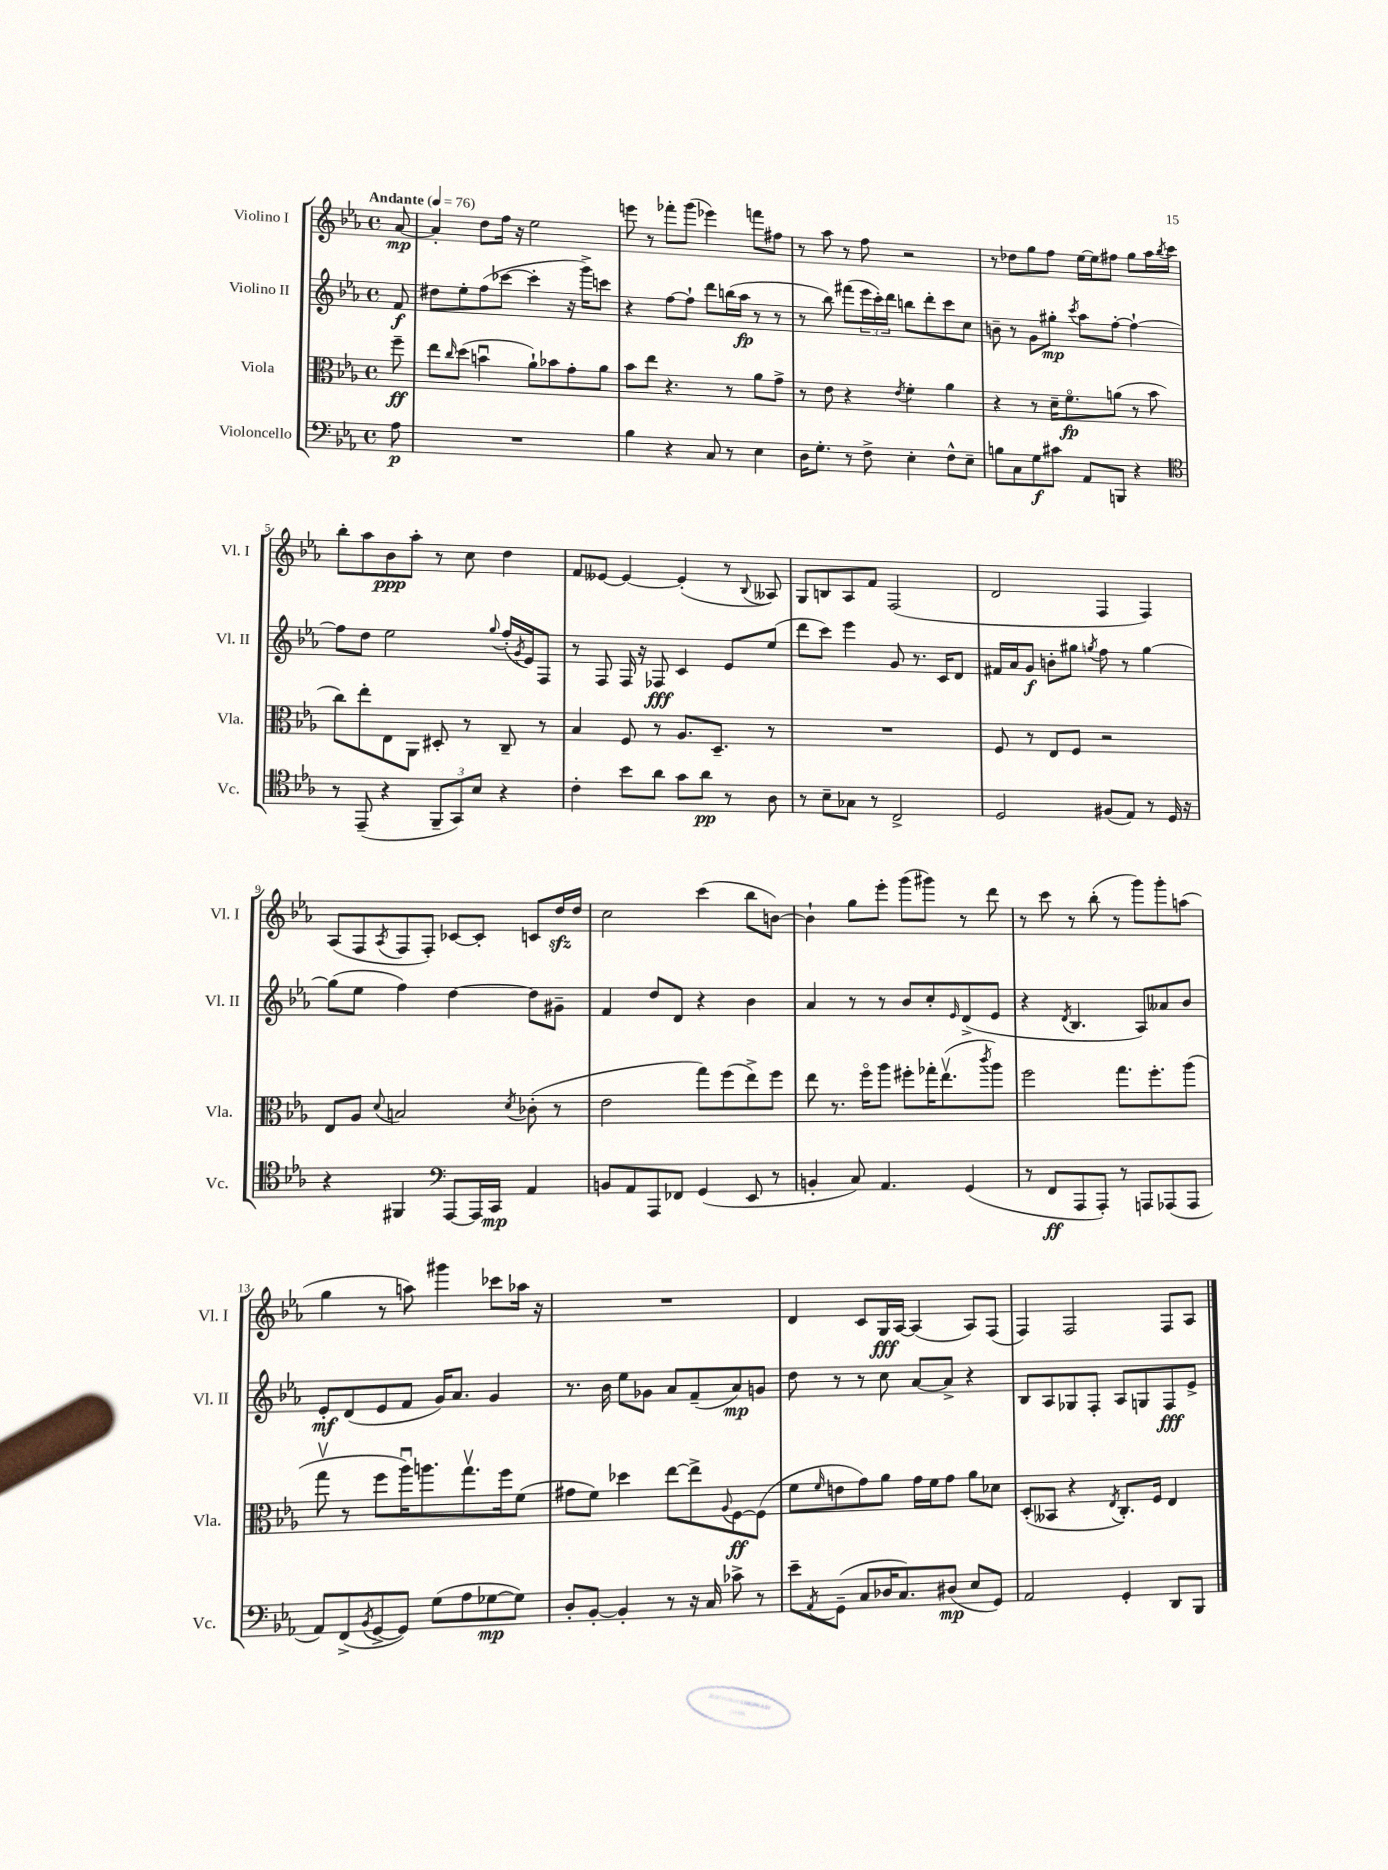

**kern	**kern	**kern	**kern
*staff4	*staff3	*staff2	*staff1
*clefF4	*clefC3	*clefG2	*clefG2
*k[b-e-a-]	*k[b-e-a-]	*k[b-e-a-]	*k[b-e-a-]
*M4/4	*M4/4	*M4/4	*M4/4
*met(c)	*met(c)	*met(c)	*met(c)
*MM76	*MM76	*MM76	*MM76
8A-\	8ff~\	8f/	[8a-/
=	=	=	=
1r	8ee-\L	8dd#\L	4a-'/]
.	16qqcc/	.	.
.	(8dd\J	8ee-'\	.
.	4bu\	(8ff\	8dd\L
.	.	[8ccc-\J	16ff\Jk
.	.	.	16r
.	8a-`\L)	4ccc-'\]	2ee-\
.	8b-\	.	.
.	8g'\	16r	.
.	.	16ggg^\LK)	.
.	8a-\J	8ccc\J	.
=	=	=	=
4B-\	8b-\L	4r	8eee\
.	8ee-\J	.	8r
4r	4.r	[8ff\L	8fff-'\L
.	.	8ff`\]J	(8ggg\J
8C/	.	8ddd\L	4eee-\)
8r	8r	(16bb\L	.
.	.	16aa-\JJ	.
4E-\	8a-\L	8r	8fff\L
.	8g^\J	8r	8ff#\J
=	=	=	=
16D\LK	8r	8r	8r
8.G'\J	.	.	.
.	8e-\	8bb-\)	8aa-\
8r	4r	(8fff#\L	8r
8F^\	.	24eee-\L	8ff\
.	.	24ccc'\)	.
.	.	24ddd\JJ	.
.	8qe-/	.	.
4E-'\	4f'\	8bb\L	2r
.	.	8ddd'\	.
8F^^\L	4a-\	8ccc\	.
8E-~\J	.	8cc\J	.
=	=	=	=
8B\L	4r	8b~\	8r
8C\	.	8r	8dd-\L
8G\	8r	8g\L	8gg\
8c#\J	16d~\LK	8gg#'\J	8ff\J
.	8.fo\	.	.
.	.	8qccc/	.
8AA-/L	.	8aa-\L	[16ee-\LL
.	.	.	16ee-\]J
8BBB/J	(8a\J	[8ff'\J	8ff#\J
4r	8r	4ff`\_	8gg\L
.	8b-\	.	16aa-\L
.	.	.	8qbb-/
.	.	.	16ccc\JJ
=	=	=	=
*clefC4	*	*	*
8r	8cc\L)	8ff\]L	8bb-'\L
(8EE-~/	8ee-'\	8dd\J	8aa-\
4r	8E-\	2ee-\	8b-\
.	8AA-\J	.	8aa-'\J
12FF~/L	8D#'/	.	8r
12GG/)	.	.	.
.	8r	.	8cc\
12B-/J	.	.	.
.	.	8qqgg/	.
4r	8C~/	(16ff'/LL	4dd\
.	.	8qg/	.
.	.	16e-/J)	.
.	8r	8F/J	.
=	=	=	=
4c'\	4B-/	8r	8f/L
.	.	8F/	[8e--/J
8b-\L	8F/	16F/	4e--/_
.	.	16r	.
8a-\J	8r	8F-/	.
8g\L	8.A-/L	4c/	(4e--'/]
8a-\J	.	.	.
.	8.D~/J	.	.
8r	.	8e-/L	8r
.	.	.	8qqB-/
8A-\	8r	(8ee-/J	8A--/)
=	=	=	=
8r	1r	8ddd\L	8G/L
8B-~\L	.	8ccc\J)	8B/
8G-\J	.	4eee-\	8A-/
8r	.	.	8f/J
2C^/	.	8g/	(2F/
.	.	8.r	.
.	.	16c/LK	.
.	.	8d/J	.
=	=	=	=
2D/	8F/	16f#/LL	2d/
.	.	16a-/J	.
.	8r	8g/J	.
.	8E-/L	8b'\L	.
.	8F/J	8gg#\J	.
.	.	8qgg/	.
(8F#/L	2r	8ff\	4F/
8E-/J)	.	8r	.
8r	.	[4gg\	4F/)
16D/	.	.	.
16r	.	.	.
=	=	=	=
4r	8E-/L	(8gg\]L	(8A-/L
.	8A-/J	8ee-\J	8F/
.	8qqd/	.	8qA-/
4FF#/	2B/	4ff\)	8F/
.	.	.	8F'/J)
*clefF4	*	*	*
[8AAA-/L	.	[4dd\	[8c-/L
16AAA-/]L	.	.	8c-'/]J
16CC/JJ	.	.	.
.	8qd/	.	.
4AA-/	(8c-'\	8dd\]L	8c/L
.	8r	8g#~\J	16dd/L
.	.	.	16dd/JJ
=	=	=	=
8BB/L	2e-\	4f/	2cc\
8AA-/	.	.	.
8AAA-/	.	8dd/L	.
8FF-/J	.	8d/J	.
(4GG/	8gg\L)	4r	(4ccc\
.	(8ff\	.	.
8EE-/	8ee-^\)	4b-\	8bb-\L
8r	8ff\J	.	[8b\J)
=	=	=	=
4BB'/	8ee-\	4a-/	4b`\]
.	8.r	.	.
8C/)	.	8r	8gg\L
.	16ffo\LK	.	.
4.AA-/	8aa-\J	8r	8eee-'\J
.	8ff#'\L	8b-/L	(8ggg\L
.	16gg-'\K	8cc'/	8ggg#\J)
.	(8.ee-v\	.	.
.	.	16qqe-/	.
(4GG/	.	(8d^/	8r
.	8qccc/	.	.
.	8aa-\J)	8e-/J	8ddd\
=	=	=	=
8r	2ff\	4r	8r
8FF/L	.	.	8ccc\
.	.	8qd/	.
8AAA-/	.	4.B-/	8r
8AAA-'/J)	.	.	(8bb-'\
8r	8.gg\L	.	8r
8AAA/L	.	8A-/L)	8ggg\L)
.	8.ff'\	.	.
(8AAA-/	.	8a--/	8ggg'\
8AAA-/J	(8aa-\J	8b-/J	(8aa\J
=	=	=	=
8AA-/L)	8ggv\	8e-'/L	4gg\
(8FF^/	8r	(8d/	.
8qBB-/	.	.	.
[8GG^/	8ff\L	8e-/	8r
8GG/]J)	16aa-u\K)	8f/J	8aa\)
.	8.aa\	.	.
(8G\L	.	16g/LK)	4ggg#\
.	.	8.a-/J	.
8A-\	8.ggv\	.	.
[8G-\	.	4g/	8ccc-\L
.	16ff\k	.	.
8G-\]J)	(8f\J	.	16aa-\Jk
.	.	.	16r
=	=	=	=
8D'/L	8g#\L	8.r	1r
[8BB-'/J	8f\J)	.	.
.	.	16b-\	.
4BB-'/]	4dd-\	8ee-\L	.
.	.	8g-\J	.
8r	[8ee-\L	8a-/L	.
16r	8ee-^\]	(8f~/	.
16C/	.	.	.
.	8qqA-/	.	.
8c-^\	[8F\	8a-/)	.
8r	(8F\]J	8g/J	.
=	=	=	=
8e-~\L	8f\L	8dd\	4d/
8qAA-/	16qqf/	.	.
(8GG~\J	8e\	8r	.
8C/L	8g\)	8r	8c/L
16D-/K	8a-\J	8cc\	16G/L
8.C/)	.	.	[16A-/JJ
.	16g\LL	[8a-/L	(4A-/]
.	16f\J	.	.
(8D#/J	8g\J	8a-^/]J	.
8E-/L	8a-\L	4r	8A-/L)
8GG/J)	8d-\J	.	(8F/J
=	=	=	=
2AA-/	(8D'/L	8B-/L	4F/)
.	8BB--/J	8A-/	.
.	4r	8G-/	2F/
.	.	8F'/J	.
.	8qE-/	.	.
4GG'/	8.C'/L)	8A-/L	.
.	.	8G/	.
.	16F/Jk	.	.
8DD/L	4E-/	8F/	8F/L
8BBB-/J	.	8e-^/J	8A-/J
==	==	==	==
*-	*-	*-	*-
